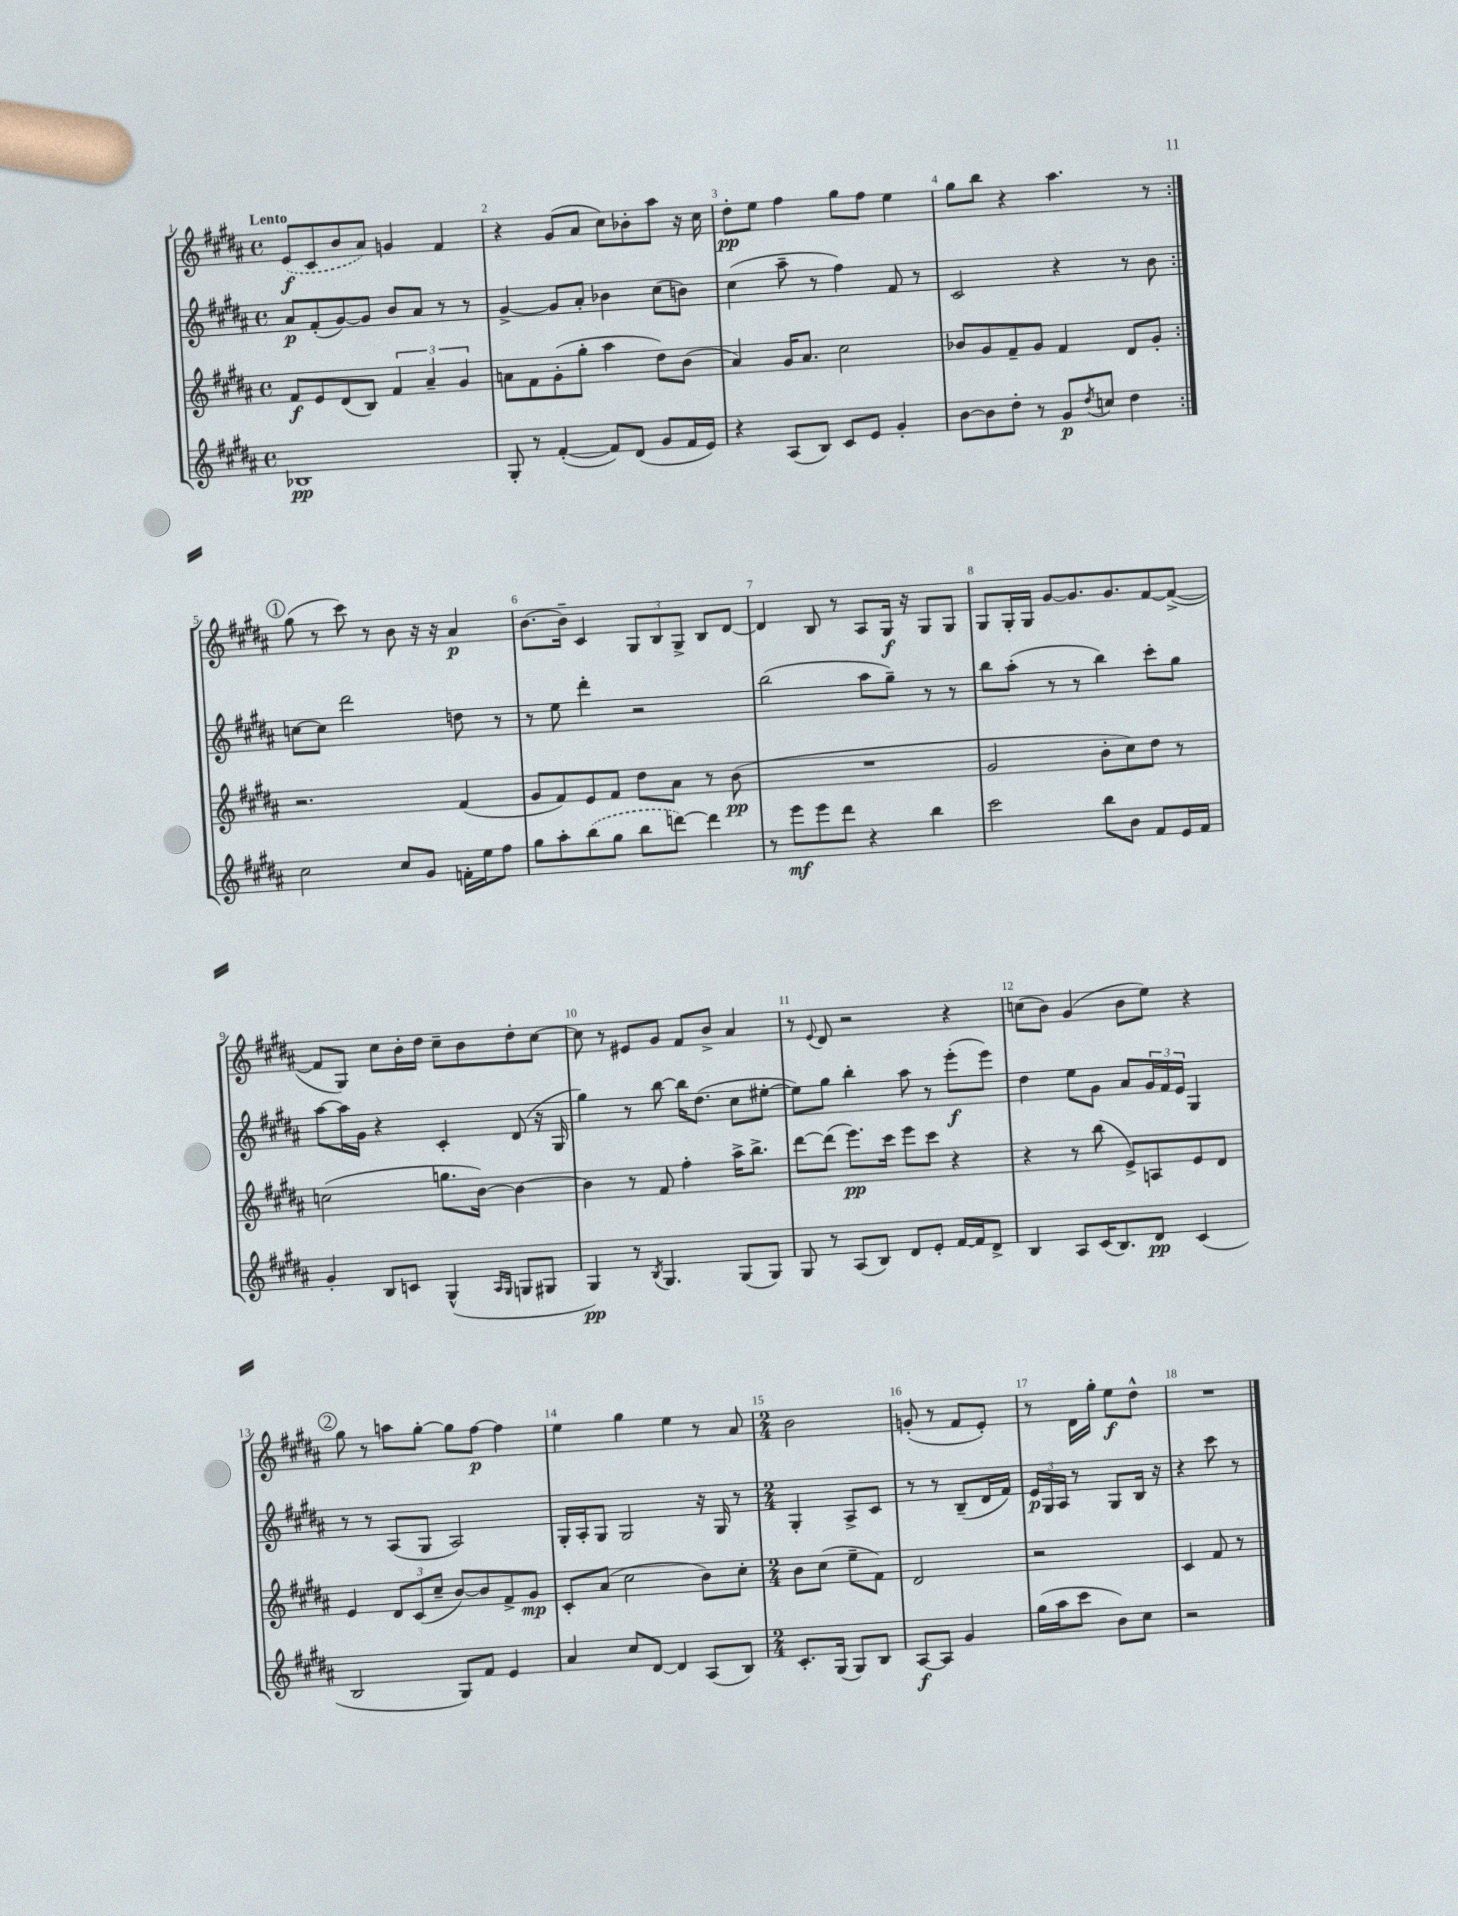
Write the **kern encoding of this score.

**kern	**kern	**kern	**kern
*staff4	*staff3	*staff2	*staff1
*clefG2	*clefG2	*clefG2	*clefG2
*k[f#c#g#d#a#]	*k[f#c#g#d#a#]	*k[f#c#g#d#a#]	*k[f#c#g#d#a#]
*M4/4	*M4/4	*M4/4	*M4/4
*met(c)	*met(c)	*met(c)	*met(c)
1B-	8f#	8a#	(8e
.	8e	(8f#'	8c#
.	(8d#	[8g#)	8b
.	8B)	8g#]	8a#)
.	6f#	8b	4g
.	.	8a#	.
.	6a#~	.	.
.	.	8r	4f#
.	6g#	.	.
.	.	8r	.
=	=	=	=
8G#'	8a	[4g#^	4r
8r	8f#	.	.
([4f#'	(8g#'	8g#]	(8g#
.	8gg#'	8a#'	8a#
8f#])	4aa#	4b-	8cc#)
(8d#	.	.	8b-'
8g#	8dd#)	(8cc#	8aa#
16f#	(8b	8b)	16r
16e)	.	.	16cc#
=	=	=	=
4r	4a#)	(4cc#	8dd#'
.	.	.	8ee
(8A#	16g#	8aa#~	4ff#
.	8.a#	.	.
8B)	.	8r	.
8c#	2cc#	4ff#)	8gg#
8e	.	.	8ff#
4g#'	.	8f#	4ee
.	.	8r	.
=	=	=	=
[8b	8b-	2c#	8gg#
8b]	8g#	.	8bb
8dd#'	8f#~	.	4r
8r	8g#	.	.
8g#	4f#	4r	4.aa#
8qdd#	.	.	.
8cc	.	.	.
4dd#	8d#	8r	.
.	8g#'	8b	8r
=:|!	=:|!	=:|!	=:|!
2cc#	2.r	[8cc	(8gg#
.	.	8cc]	8r
.	.	2ddd#	8ccc#)
.	.	.	8r
8cc#	.	.	8b
8g#	.	.	16r
.	.	.	16r
16f'	(4f#	8dd	4a#
16ee	.	.	.
8ff#	.	8r	.
=	=	=	=
8gg#	8g#	8r	[8.b
8aa#'	8f#)	8ee	.
.	.	.	16b~]
(8bb	8e	4ddd#'	4c#
8gg#	8f#	.	.
8bb	8dd#	2r	12G#
.	.	.	12B
[8ddd)	8a#	.	.
.	.	.	12G#^
4ddd]	8r	.	8B
.	(8b	.	[8d#
=	=	=	=
8r	1r	(2bb	4d#]
8eee	.	.	.
8eee	.	.	8B
8ddd#	.	.	8r
4r	.	8aa#	8A#
.	.	8gg#~)	16G#
.	.	.	16r
4bb	.	8r	8G#
.	.	8r	8G#
=	=	=	=
2ccc#	2g#	8bb	8G#
.	.	(8aa#'	16G#'
.	.	.	16G#
.	.	8r	[8g#
.	.	8r	8.g#]
8bb	8b'	4bb)	.
.	.	.	8.g#
8b	8cc#)	.	.
8f#	8dd#	8ccc#'	[8f#
16e	8r	8gg#	(8f#^_
16f#	.	.	.
=	=	=	=
4g#'	(2cc	[8aa#	8f#]
.	.	16aa#]	8G#)
.	.	16g#	.
8B	.	4r	8cc#
8c	.	.	16b'
.	.	.	16dd#
(4G#^^	8.gg	4c#'	8cc#~
.	.	.	8b
.	[16b)	.	.
16qqA#	.	.	.
16qqG#	.	.	.
8G	4b_	(8d#	8dd#'
8G#	.	16r	[8cc#
.	.	16G#	.
=	=	=	=
4G#)	4b]	4gg#)	8cc#]
.	.	.	8r
8r	8r	8r	8e#
8qB	.	.	.
4.G#	8f#	[8bb	8g#
.	4ff#'	16bb]	8f#
.	.	(8.dd#	.
.	.	.	8b^
(8G#	16aa#^	8cc#	4a#
.	8.bb^	.	.
8G#)	.	[8ee#'	.
=	=	=	=
8G#	[8ddd#	8ee#])	8r
.	.	.	8qqe
8r	(8ddd#]	8gg#	8d#
(8A#	8.eee)	4bb'	2r
8B)	.	.	.
.	16ccc#	.	.
8d#	8eee	8aa#	.
8e'	8ccc#	8r	.
[16f#	4r	(8eee'	4r
16f#]	.	.	.
8d#^	.	8eee)	.
=	=	=	=
4B	4r	4dd#	(8cc
.	.	.	8b)
8A#	8r	8ee	(4g#
(16c#	(8bb	8g#	.
8.B)	.	.	.
.	8e^)	8a#	8b
8d#	8A	24g#	8ee)
.	.	24f#	.
.	.	24e	.
(4c#	8e	4G#	4r
.	8d#	.	.
=	=	=	=
2B	4e	8r	8gg#
.	.	8r	8r
.	12d#	(8A#	8aa
.	(12c#	.	.
.	.	8G#	[8gg#'
.	12cc#~	.	.
8G#)	[8b)	2A#)	8gg#]
8f#	8b]	.	[8ff#
4e	8f#^	.	4ff#]
.	8g#	.	.
=	=	=	=
4a#	8c#'	16G#'	4ee
.	.	16A#'	.
.	(8a#	8G#	.
8cc#	2cc#	2G#	4gg#
[8d#	.	.	.
4d#]	.	.	4ee
(8A#	8b)	16r	8r
.	.	16G#	.
8B)	8cc#'	8r	8a#
=	=	=	=
*M2/4	*M2/4	*M2/4	*M2/4
8.c#'	8b	4G#'	2b
.	(8cc#	.	.
(16G#	.	.	.
8G#)	8ee~	8A#^	.
8B	8f#)	8c#	.
=	=	=	=
[8A#	2d#	8r	(8g'
8A#]	.	8r	8r
4g#	.	(8B~	8f#
.	.	16d#	8e')
.	.	16f#)	.
=	=	=	=
(16gg#	2r	24e	8r
.	.	24G#	.
16aa#	.	.	.
.	.	24A#	.
8ccc#	.	8r	16d#
.	.	.	16gg#'
8b)	.	8G#	8ee
8cc#	.	16B	8dd#^^
.	.	16r	.
=	=	=	=
2r	4c#	4r	2r
.	8f#	8ccc#	.
.	8r	8r	.
==	==	==	==
*-	*-	*-	*-
